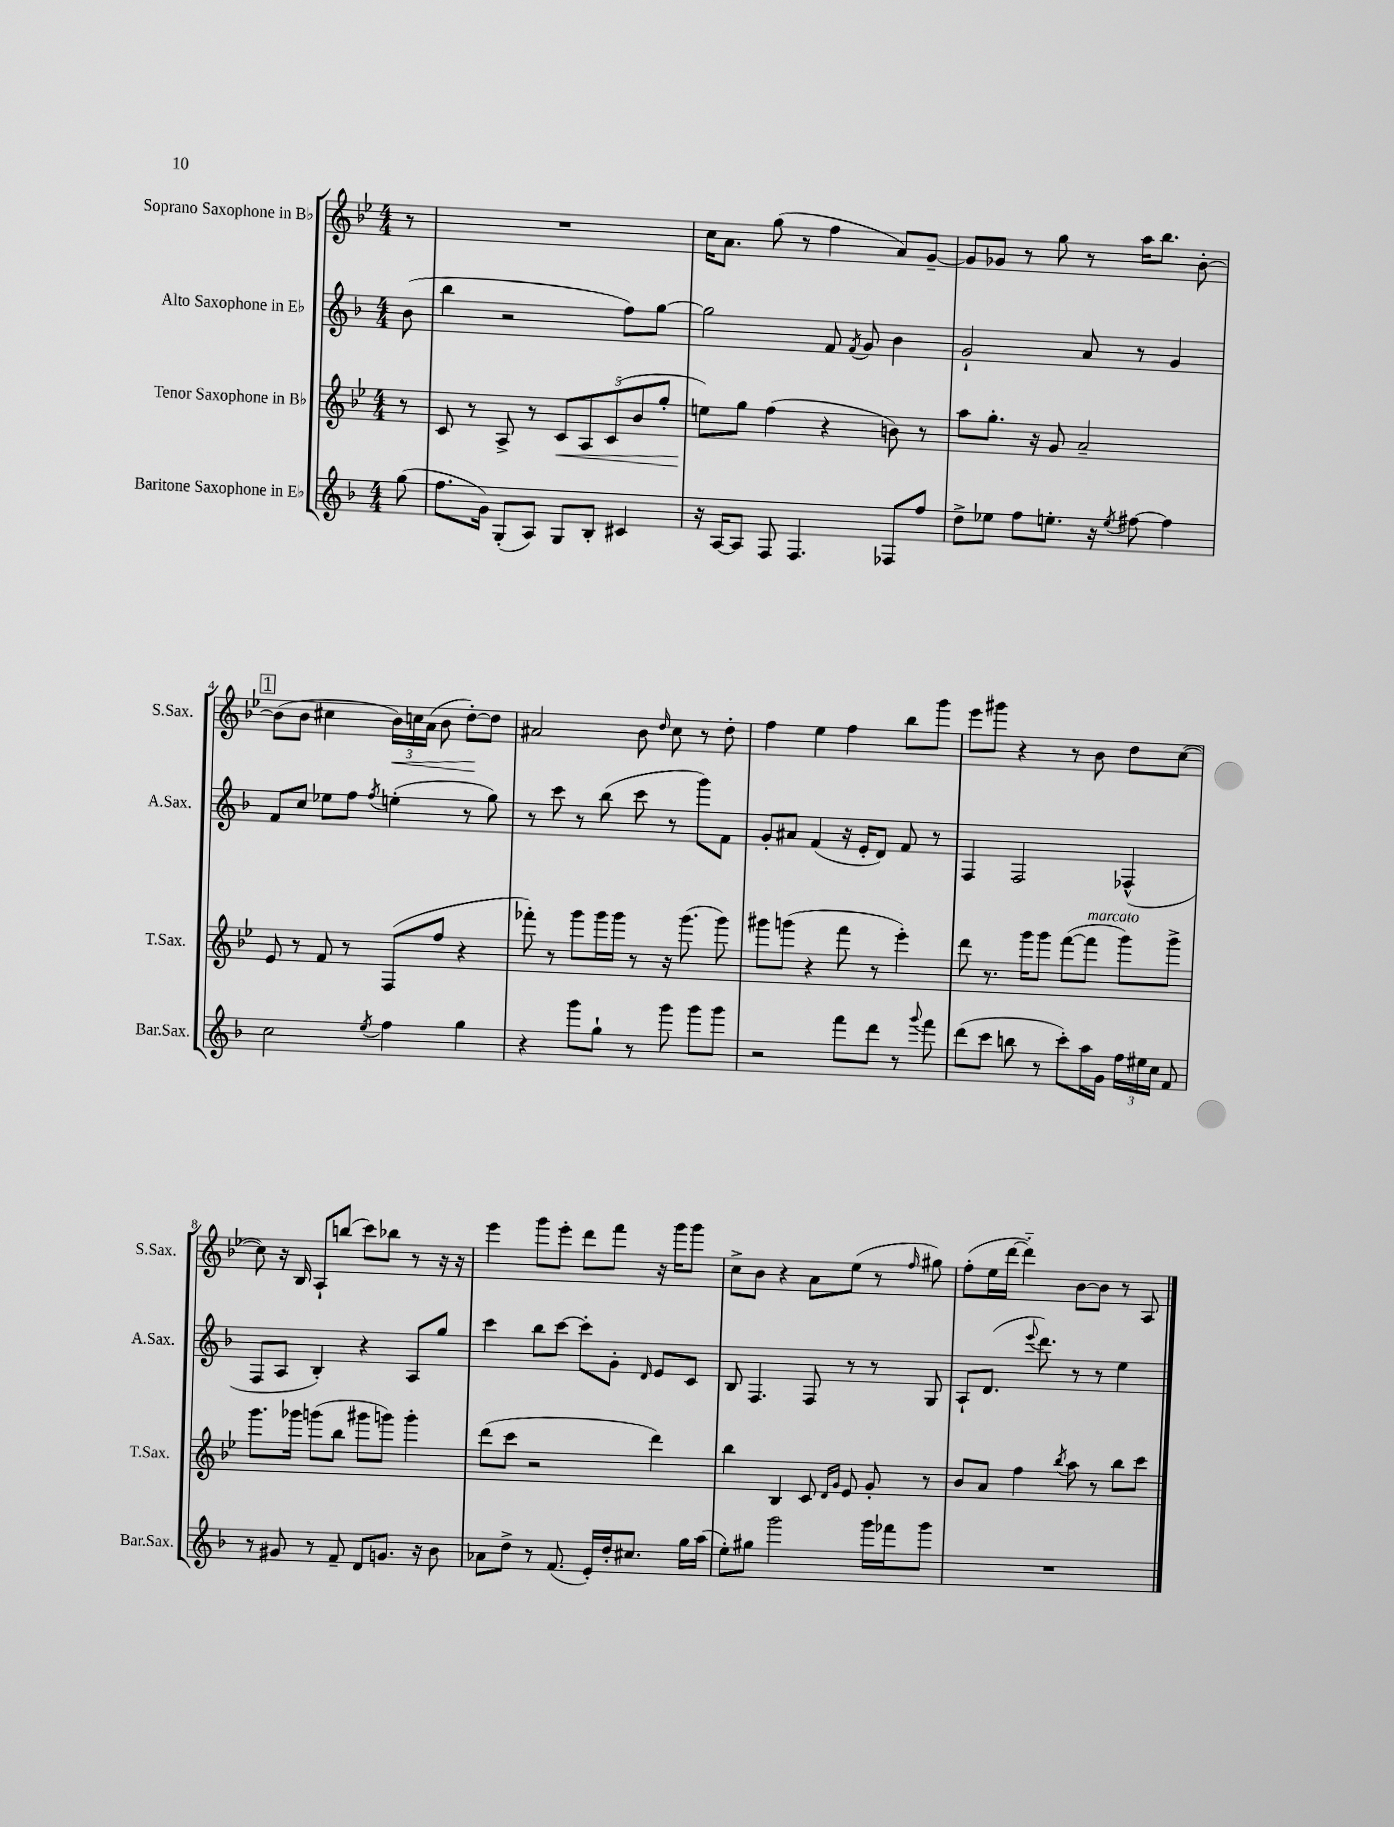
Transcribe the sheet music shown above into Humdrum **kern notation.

**kern	**kern	**kern	**kern
*staff4	*staff3	*staff2	*staff1
*clefG2	*clefG2	*clefG2	*clefG2
*k[b-]	*k[b-e-]	*k[b-]	*k[b-e-]
*M4/4	*M4/4	*M4/4	*M4/4
(8gg	8r	(8b-	8r
=	=	=	=
8.ff	8c	4bb-	1r
.	8r	.	.
16g)	.	.	.
(8G'	8A^	2r	.
8A)	8r	.	.
8G	10c	.	.
.	10A	.	.
8B-'	.	.	.
.	(10c	.	.
4c#	.	8ff)	.
.	10b-	.	.
.	.	[8gg	.
.	10gg'	.	.
=	=	=	=
16r	8ee)	2gg]	16cc
[16A	.	.	8.a
8A]	8gg	.	.
8F	(4ff	.	(8gg
4.F	.	.	8r
.	4r	8f	4ff
.	.	8qf	.
.	.	8g	.
8F-	8b)	4b-	8a)
8ff	8r	.	[8g~
=	=	=	=
8dd^	8aa	2g`	8g]
8ee-	8.gg'	.	8g-
8ff	.	.	8r
.	16r	.	.
8.ee'	8g	.	8gg
.	2a~	8a	8r
16r	.	.	.
8qee	.	.	.
[8ff#	.	8r	16aa
.	.	.	8.bb-
4ff#]	.	4g	.
.	.	.	[8b-'
=	=	=	=
2cc	8e-	8f	(8b-]
.	8r	8cc	8b-
.	8f	8ee-	4cc#
.	8r	8ff	.
8qee	.	8qff	.
4ff	(8F	(4ee'	24b-)
.	.	.	24cc
.	.	.	(24a
.	8ff	.	8b-
4gg	4r	8r	[8dd')
.	.	8gg)	8dd]
=	=	=	=
4r	8fff-')	8r	2a#
.	8r	8ccc	.
8ggg	8ggg	8r	.
8gg`	16ggg	(8bb-	.
.	16ggg	.	.
8r	8r	8ccc	8b-
.	.	.	16qqdd
8ggg	16r	8r	8cc
.	(8.ggg	.	.
8ggg	.	8ggg)	8r
8ggg	8ggg)	8f	8dd'
=	=	=	=
2r	8ggg#	8g'	4ff
.	(8ggg	8a#	.
.	4r	(4f	4ee-
8fff	8fff	16r	4ff
.	.	16e'	.
8ddd	8r	8d)	.
8r	4eee-')	8f	8bb-
8qqggg	.	.	.
8fff	.	8r	8ggg
=	=	=	=
(8ddd	8ddd	4F	8eee-
8ccc	8.r	.	8ggg#
8bb	.	2F	4r
.	16ggg	.	.
8r	8ggg	.	.
8ccc')	([8fff	.	8r
16aa	8fff]	.	8b-
16g	.	.	.
24ff	8ggg)	(4F-^^	8dd
24ee#	.	.	.
24cc	.	.	.
8f	8ggg^	.	([8cc
=	=	=	=
8r	8.ggg	8F	8cc])
8g#	.	8A	16r
.	16ggg-	.	16B-
8r	(8ggg	4B-')	8A`
8f~	8bb-	.	(8bb
8d	8ggg#	4r	8ccc)
8.g	8ggg)	.	8bb-
.	4ggg'	8A	8r
16r	.	.	.
8b-	.	8gg	16r
.	.	.	16r
=	=	=	=
8a-	(8ddd	4ccc	4eee-
8dd^	8ccc	.	.
8r	2r	8bb-	8ggg
(8.f	.	[8ccc	8eee-'
.	.	8ccc']	8ddd
16e')	.	.	.
16dd'	.	8g'	8fff
8.cc#	.	.	.
.	.	16qqd	.
.	4ddd)	8e	16r
.	.	.	16ggg
16gg	.	8c	8ggg
(16aa	.	.	.
=	=	=	=
8ee')	4bb-	8B-	8cc^
8gg#	.	4.F	8b-
2ggg	4B-	.	4r
.	8c	8F	8a
.	16qqd	.	.
.	16qqg	.	.
.	8e-	8r	(8ee-
16ggg	8g'	8r	8r
16fff-	.	.	.
.	.	.	16qqff
8ggg	8r	8G	8gg#)
=	=	=	=
1r	8b-	8A`	(8ff'
.	8a	(8.d	16ee-
.	.	.	[16ddd
.	4ff	.	4ddd'~])
.	.	8qqeee	.
.	.	8.ddd)	.
.	8qbb-	.	.
.	8aa	8r	[8b-
.	8r	8r	8b-]
.	8bb-	4ee	8r
.	8ccc	.	8A
==	==	==	==
*-	*-	*-	*-
